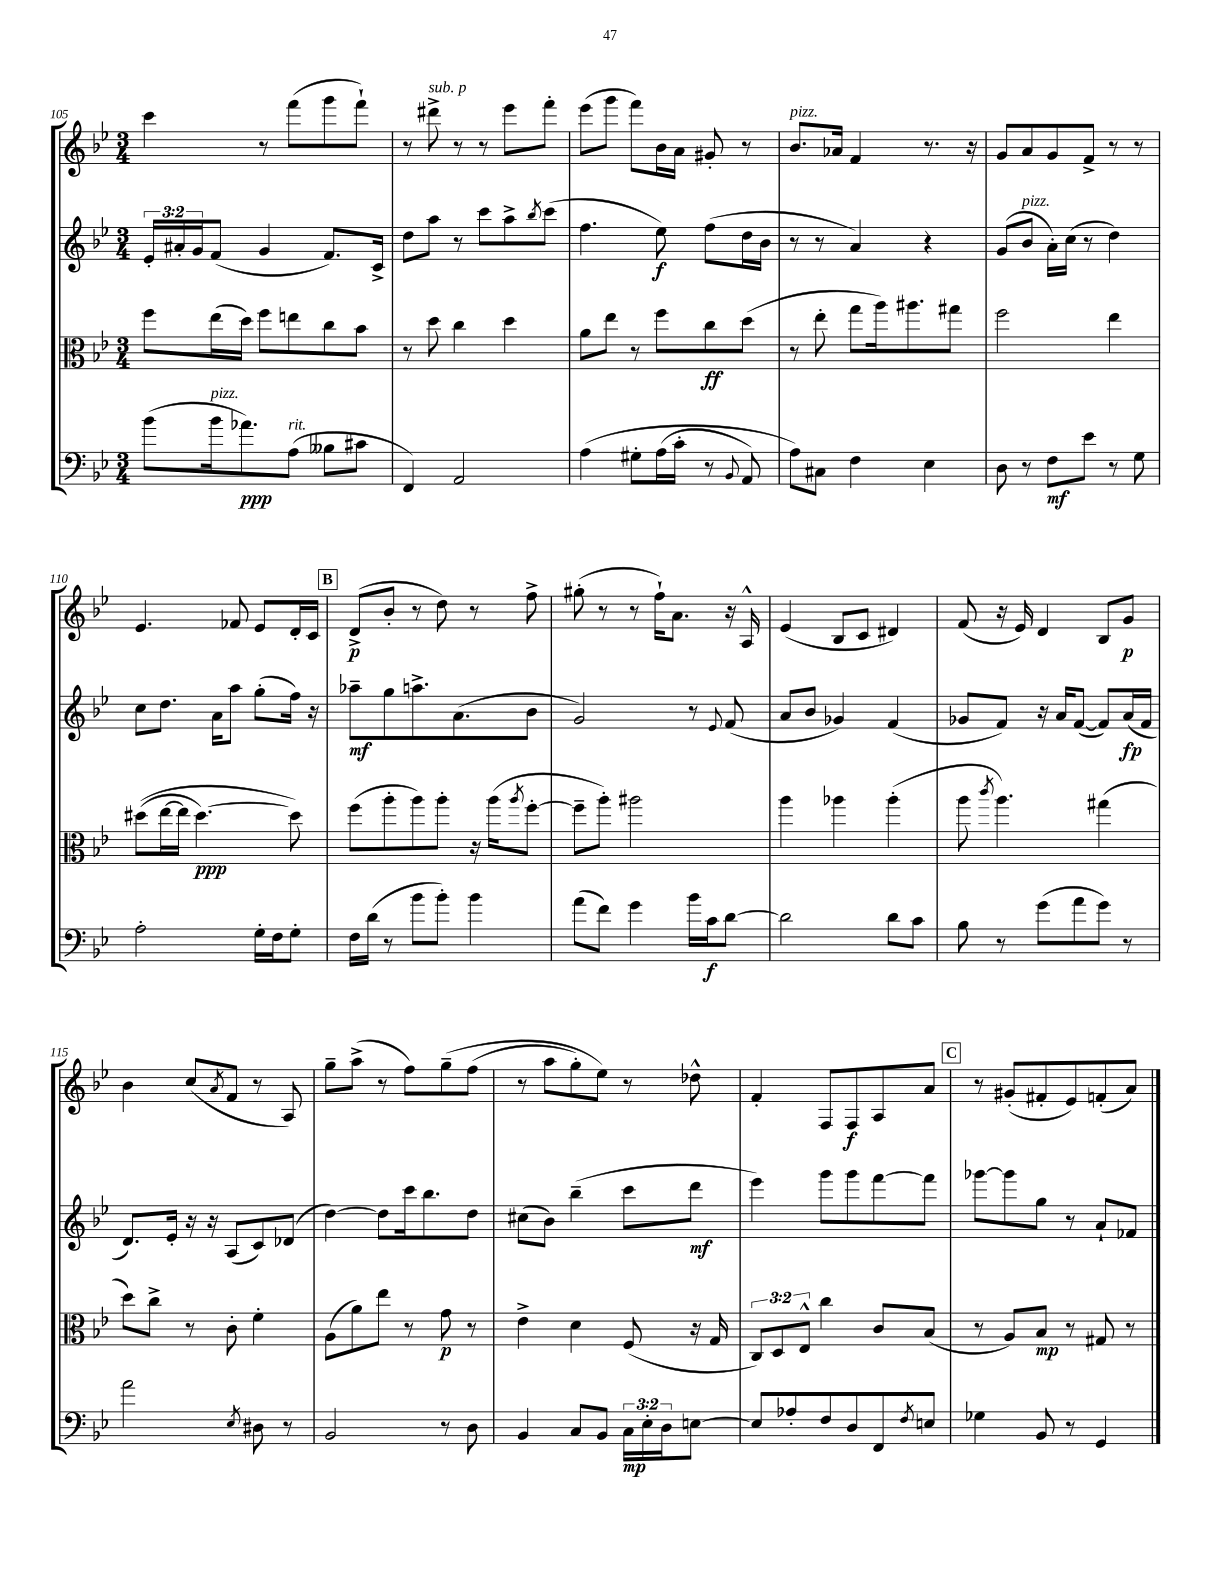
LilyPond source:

<<
\new StaffGroup <<
\new Staff = "s0" {
    \clef treble \key bes \major \numericTimeSignature \time 3/4
    c'''4 r8 f'''8( g'''8 f'''8-!) |
    r8 dis'''8->^\markup { \italic "sub. p" } r8 r8 ees'''8 f'''8-. |
    ees'''8( g'''8 f'''8) bes'16 a'16 gis'8-. r8 |
    bes'8.^\markup { \italic "pizz." } aes'16 f'4 r8. r16 |
    g'8 a'8 g'8 f'8-> r8 r8 |
    ees'4. fes'8 ees'8 d'16-. c'16 |
    \mark \markup { \box "B" } d'8->\p( bes'8-. r8 d''8) r8 f''8-> |
    gis''8-.( r8 r8 f''16-!) a'8. r16 a16-^ |
    ees'4( bes8 c'8 dis'4) |
    f'8( r16 ees'16) d'4 bes8 g'8\p |
    bes'4 c''8( \acciaccatura { a'8 } f'8 r8 a8) |
    g''8-- a''8->( r8 f''8) g''8--\( f''8( |
    r8 a''8 g''8-.) ees''8\) r8 des''8-^ |
    f'4-. f8 f8\f a8 a'8 |
    \mark \markup { \box "C" } r8 gis'8-.( fis'8-. ees'8) f'8-.( a'8) \bar "|." |
}
\new Staff = "s1" {
    \clef treble \key bes \major \numericTimeSignature \time 3/4 \override Staff.TupletNumber.text = #tuplet-number::calc-fraction-text
    \tuplet 3/2 { ees'16-. ais'16-. g'16 } f'8( g'4 f'8.) c'16-> |
    d''8 a''8 r8 c'''8 a''8-> \acciaccatura { bes''8 } c'''8( |
    f''4. ees''8\f) f''8( d''16 bes'16 |
    r8 r8 a'4) r4 |
    g'8( bes'8^\markup { \italic "pizz." } a'16-.) c''16( r8 d''4) |
    c''8 d''8. a'16 a''8 g''8-.( f''16) r16 |
    \mark \markup { \box "B" } aes''8--\mf g''8 a''8.-> a'8.( bes'8 |
    g'2) r8 \appoggiatura { ees'8 } f'8( |
    a'8 bes'8 ges'4) f'4( |
    ges'8 f'8) r16 a'16 f'8~( f'8) a'16\fp( f'16 |
    d'8.) ees'16-. r16 r16 a8( c'8) des'8( |
    d''4~) d''8 c'''16 bes''8. d''8 |
    cis''8( bes'8) bes''4--( c'''8 d'''8\mf |
    ees'''4) g'''8 g'''8 f'''8~ f'''8 |
    \mark \markup { \box "C" } ges'''8~ ges'''8 g''8 r8 a'8-! fes'8 \bar "|." |
}
\new Staff = "s2" {
    \clef alto \key bes \major \numericTimeSignature \time 3/4 \override Staff.TupletNumber.text = #tuplet-number::calc-fraction-text
    f''8 ees''16( d''16) f''8 e''8 c''8 bes'8 |
    r8 d''8 c''4 d''4 |
    a'8 ees''8 r8 f''8 c''8\ff d''8( |
    r8 ees''8-. g''8 a''16) ais''8. gis''8 |
    f''2 ees''4 |
    dis''8(\( ees''16~ ees''16 dis''4.~\ppp) dis''8\) |
    \mark \markup { \box "B" } f''8( a''8-. a''8) a''8-. r16 a''16( \acciaccatura { a''8 } f''8~-. |
    f''8-- a''8-.) ais''2 |
    a''4 aes''4 aes''4-.( |
    a''8 \acciaccatura { c'''8 } a''4.) gis''4( |
    d''8) c''8-> r8 c'8-. f'4-. |
    a8( a'8) ees''8 r8 g'8\p r8 |
    ees'4-> d'4 f8( r16 g16 |
    \tuplet 3/2 { c8) d8 ees8-^ } c''4 c'8 bes8( |
    \mark \markup { \box "C" } r8 a8) bes8\mp r8 gis8 r8 \bar "|." |
}
\new Staff = "s3" {
    \clef bass \key bes \major \numericTimeSignature \time 3/4 \override Staff.TupletNumber.text = #tuplet-number::calc-fraction-text
    bes'8( bes'16^\markup { \italic "pizz." } aes'8.\ppp) a8^\markup { \italic "rit." }( beses8 cis'8 |
    f,4) a,2 |
    a4\( gis8-. a16( c'16-. r8 \appoggiatura { bes,8 } a,8) |
    a8\) cis8 f4 ees4 |
    d8 r8 f8\mf ees'8 r8 g8 |
    a2-. g16-. f16 g8-. |
    \mark \markup { \box "B" } f16 d'16( r8 bes'8 bes'8-.) bes'4 |
    a'8( f'8) g'4 bes'16 c'16\f d'8~ |
    d'2 d'8 c'8 |
    bes8 r8 g'8( a'8 g'8) r8 |
    a'2 \acciaccatura { ees8 } dis8 r8 |
    bes,2 r8 d8 |
    bes,4 c8 bes,8 \tuplet 3/2 { c16\mp ees16-. d16 } e8~ |
    e8 aes8-. f8 d8 f,8 \acciaccatura { f8 } e8 |
    \mark \markup { \box "C" } ges4 bes,8 r8 g,4 \bar "|." |
}
>>
>>
\layout { \context { \Score currentBarNumber = #105 } }
